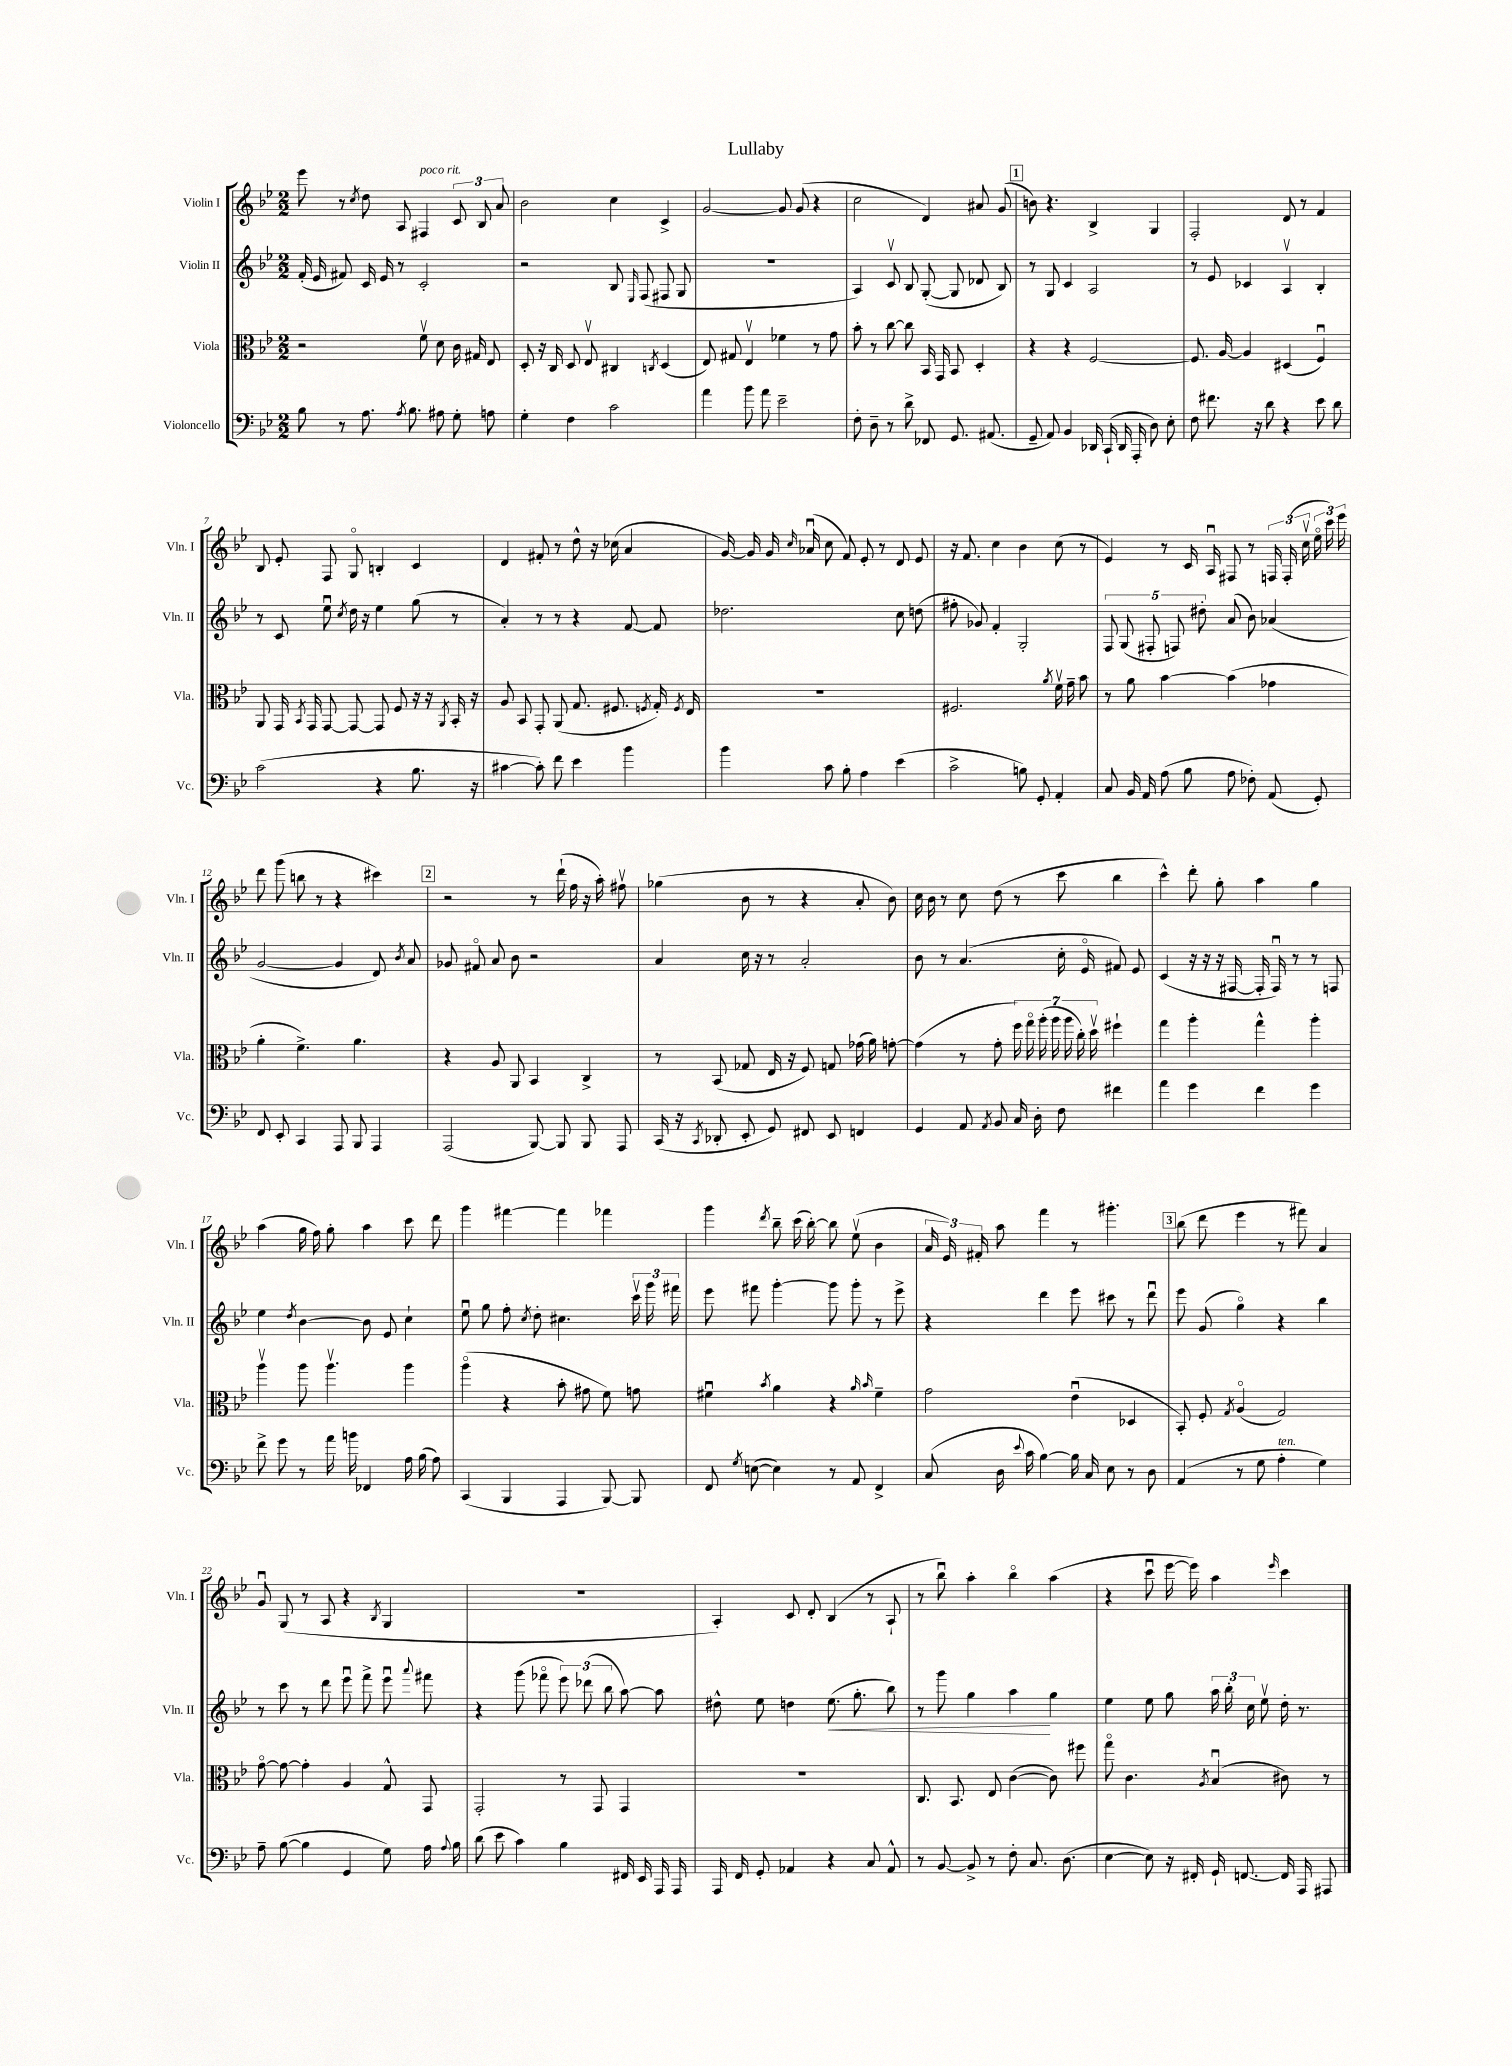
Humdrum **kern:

**kern	**kern	**kern	**kern
*staff4	*staff3	*staff2	*staff1
*clefF4	*clefC3	*clefG2	*clefG2
*k[b-e-]	*k[b-e-]	*k[b-e-]	*k[b-e-]
*M2/2	*M2/2	*M2/2	*M2/2
8B-\	2r	(16f'/	8eee-\
.	.	16e-/	.
8r	.	8f#/)	8r
.	.	.	8qcc/
8.A\	.	16c/	8dd\
.	.	16e-/	.
.	.	8r	8A/
8qA/	.	.	.
8.B-\	.	.	.
.	8fv\	2c'/	4F#/
8A#\	8d\	.	.
8G'\	16c\	.	12c/
.	16G#/	.	.
.	.	.	12B-/
8A\	8E-/	.	.
.	.	.	12a/
=	=	=	=
4G'\	8D'/	2r	2b-\
.	16r	.	.
.	16C/	.	.
4F\	8D/	.	.
.	8E-v/	.	.
2c\	4C#/	8B-/	4cc\
.	.	16qqE-/	.
.	.	(8F/	.
.	8qC/	.	.
.	(4D/	8F#/	4c^/
.	.	8G/	.
=	=	=	=
4a\	8E-/)	1r	[2g/
.	8G#/	.	.
8b-\	4E-v/	.	.
8a\	.	.	.
2e-~\	4f-\	.	8g/]
.	.	.	(8g/
.	8r	.	4r
.	8g\	.	.
=	=	=	=
8F'\	8b-'\	4A/)	2cc\
8D~\	8r	.	.
8r	[8cc\	8cv/	.
8d^\	8cc\]	8B-/	.
8FF-/	16BB-/	([8G'/	4d/)
.	16GG/	.	.
8.GG/	8BB-/	8G/]	.
.	4D'/	8d-/	8a#/
(8.AA#/	.	.	.
.	.	8B-/)	(8g/
=	=	=	=
8GG~/	4r	8r	8b\)
8AA/)	.	8G/	4.r
4BB-/	4r	4c/	.
16DD-/	[2F/	2A/	4B-^/
(16CC`/	.	.	.
16DD-/	.	.	.
16AAA'/	.	.	.
8D\)	.	.	4G/
8E-'\	.	.	.
=	=	=	=
8F\	8.F/]	8r	2F'/
8.f#\	.	8e-/	.
.	[16A/	.	.
.	4A/]	4c-/	.
16r	.	.	.
8d\	.	.	.
4r	(4D#/	4Av/	8d/
.	.	.	8r
8e-\	4Fu/)	4B-'/	4f/
8d\	.	.	.
=	=	=	=
(2c\	8AA/	8r	8B-/
.	16GG/	8c/	8e-'/
.	8qBB-/	.	.
.	16GG/	.	.
.	[8GG/	8ee-u\	8F/
.	.	8qcc/	.
.	8GG/_	16dd\	8Go/
.	.	16r	.
4r	8GG/]	4ee-\	4B'/
.	8F/	.	.
8.B-\	16r	(8gg\	4c/
.	16r	.	.
.	8qAA/	.	.
.	16BB-'/	8r	.
16r	16r	.	.
=	=	=	=
[4c#\	8A/	4a'/)	4d/
.	8BB-/	.	.
8c#'\])	8GG'/	8r	8f#'/
8f\	(8AA/	8r	8r
4e-\	8.G/	4r	8dd^^\
.	.	.	16r
.	8.F#/	.	(16cc-\
4b-\	.	[8f/	4a/
.	8qF/	.	.
.	16G'/)	8f/]	.
.	8qF/	.	.
.	16E-/	.	.
=	=	=	=
4b-\	1r	2.dd-\	[16g/)
.	.	.	16g/]
.	.	.	16g/
.	.	.	16qqcc/
.	.	.	(16a-u/
8c\	.	.	8cc\
8B-'\	.	.	8f/)
4A\	.	.	8e-'/
.	.	.	8r
(4e-\	.	8cc\	8d/
.	.	(8dd\	8e-/
=	=	=	=
2c^\	2.F#/	8ff#'\	16r
.	.	.	8.f/
.	.	8g-/)	.
.	.	4f'/	4cc\
8B\)	.	2G'/	4b-\
8GG'/	.	.	.
.	8qa/	.	.
4AA'/	16fv\	.	(8cc\
.	16g~\	.	.
.	8b-\	.	8r
=	=	=	=
8C/	8r	10F/	4e-/)
.	.	(10G/	.
16BB-/	8a\	.	.
16AA/	.	.	.
.	.	10F#'/	.
(8A\	[4b-\	.	8r
.	.	10F/)	.
8B-\	.	.	16c/
.	.	10dd#'\	.
.	.	.	16Au/
8A\	(4b-\]	(8a/	8F#/
8F-'\)	.	8b-\)	8r
(8AA/	4g-\	(4a-/	24F/
.	.	.	(24F'/
.	.	.	24ccv\
8GG'/)	.	.	24ee-o\
.	.	.	24ccc\)
.	.	.	24eee-\
=	=	=	=
8FF/	4a'\	[2g/	8ddd\
8EE-'/	.	.	(8ggg\
4CC/	4.f^\)	.	8bb\
.	.	.	8r
8AAA/	.	4g/]	4r
8BBB-/	4.a\	.	.
4AAA/	.	8d/)	4ccc#\)
.	.	8qb-/	.
.	.	8a/	.
=	=	=	=
(2AAA/	4r	8g-/	2r
.	.	8f#o/	.
.	8A/	8a/	.
.	8AA/	8b-\	.
[8BBB-/)	4BB-/	2r	8r
8BBB-/]	.	.	(16ddd`\
.	.	.	16ff\
8BBB-/	4C^/	.	16r
.	.	.	16aa'\)
8AAA/	.	.	8ff#v\
=	=	=	=
(16CC/	8r	4a/	(4gg-\
16r	.	.	.
8qCC/	.	.	.
8DD-'/	(8BB-/	.	.
8EE-'/	8G-/	16cc\	8b-\
.	.	16r	.
8GG/)	16E-/	8r	8r
.	16r	.	.
8FF#/	8F/)	2a'/	4r
8EE-/	8G/	.	.
4FF/	(16g-\	.	8a'/
.	16a\)	.	.
.	[8g'\	.	8b-\)
=	=	=	=
4GG/	(4g\]	8b-\	16cc\
.	.	.	16b-\
.	.	8r	8r
8AA/	8r	(4.a/	8cc\
8qAA/	.	.	.
8BB-/	8g'\	.	(8dd\
16C/	28ff\)	.	8r
.	28ggo\	.	.
16D'\	.	.	.
.	(28aa'\	.	.
.	28aa\	.	.
8F\	.	16cc'\	8ccc\
.	28aa\	.	.
.	28cc'\)	.	.
.	.	16e-o/	.
.	28ddv\	.	.
4f#\	4ff#`\	8f#/)	4bb-\
.	.	8e-/	.
=	=	=	=
4a\	4gg\	(4c/	4ccc^^\)
4g\	4aa'\	16r	8ddd'\
.	.	16r	.
.	.	16r	8gg'\
.	.	[16F#/	.
4f\	4gg^^\	16F#'/]	4aa\
.	.	16F#u/)	.
.	.	8r	.
4g\	4aa'\	8r	4gg\
.	.	8F/	.
=	=	=	=
8f^\	4aav\	4ee-\	(4aa\
8g\	.	.	.
.	.	8qdd/	.
8r	8aa\	[4b-\	16gg\
.	.	.	16ff\)
16a\	4.aav\	.	8gg'\
16b\	.	.	.
4FF-/	.	8b-\]	4aa\
.	.	8e-/	.
16A\	4aa\	4cc`\	8ccc\
(16B-\	.	.	.
8A\)	.	.	8ddd\
=	=	=	=
(4CC/	(4aao\	8ee-u\	4ggg\
.	.	8gg\	.
4BBB-/	4r	8ff'\	[4fff#\
.	.	8qcc/	.
.	.	8dd'\	.
4AAA/	8b-'\	4.cc#\	4fff#\]
.	8g#\	.	.
[8BBB-/)	8f\)	.	4fff-\
8BBB-/]	8g\	24cccv\	.
.	.	24ggg\	.
.	.	24fff#\	.
=	=	=	=
8FF/	4f#u\	8eee-\	4ggg\
8qG/	.	.	.
([8E\	.	8fff#\	.
.	8qb-/	.	8qddd/
4E\])	4a\	[4ggg'\	8bb-~\
.	.	.	(16ccc\
.	.	.	[16bb-'\)
8r	4r	8ggg\]	8bb-\]
8AA/	.	8ggg'\	(8ee-v\
.	16qqa/	.	.
.	16qqb-/	.	.
4FF^/	4f#~\	8r	4b-\
.	.	8eee-^\	.
=	=	=	=
(8C/	2g\	4r	24a/
.	.	.	24e-/)
.	.	.	24f#'/
16D\	.	.	8aa\
8qqe-/	.	.	.
16c\	.	.	.
[4B-\)	.	4ddd\	4fff\
16B-\]	(4e-u\	8eee-\	8r
16C/	.	.	.
8E-\	.	8ccc#\	4.ggg#'\
8r	4D-/	8r	.
8D\	.	8dddu\	.
=	=	=	=
(4AA/	8BB-'/)	8eee-\	(8bb-\
.	8F'/	(8g/	8ddd\
.	8qG/	.	.
8r	(4Ao/	4ggo\)	4eee-\
8G\	.	.	.
4A'\	2G/)	4r	8r
.	.	.	8fff#\)
4G\)	.	4bb-\	4a/
=	=	=	=
8A~\	[8go\	8r	8gu/
([8B-\	8g\_	8ccc\	(8G/
4B-\]	4g'\]	8r	8r
.	.	8ddd\	8A/
4GG/	4A/	8eee-u\	4r
.	.	8fff^\	.
.	.	.	8qB-/
8G\)	8G^^/	8eee-u\	4G/
.	.	8qqaaa/	.
16A\	8GG/	8fff#\	.
8qqA/	.	.	.
16B-\	.	.	.
=	=	=	=
(8d\	2GG'/	4r	1r
8e-\	.	.	.
4c\)	.	(8ggg\	.
.	.	8fff-o\	.
4B-\	8r	12eee-\)	.
.	.	(12ddd-\	.
.	8GG/	.	.
.	.	12bb-\	.
16FF#/	4GG/	[8aa\)	.
16EE-/	.	.	.
16AAA/	.	8aa\]	.
16AAA/	.	.	.
=	=	=	=
16AAA/	1r	8dd#^^\	4A'/)
16FF/	.	.	.
8GG'/	.	8ee-\	.
4AA-/	.	4dd\	8c/
.	.	.	8d'/
4r	.	(8.ee-\	(4B-/
.	.	8.gg'\	.
8C/	.	.	8r
8AA-^^/	.	8bb-\)	8A`/
=	=	=	=
8r	8.C/	8r	8r
[8BB-/	.	8ggg\	8bb-u\)
.	8.BB-/	.	.
8BB-^/]	.	4gg\	4aa'\
8r	8E-/	.	.
8F'\	([4c\	4aa\	4bb-o\
8.C/	.	.	.
.	8c\])	4gg\	(4aa\
(8.D\	.	.	.
.	8ff#\	.	.
=	=	=	=
[4E-\	8ggo\	4ee-\	4r
.	4.c\	.	.
8E-\])	.	8ee-\	8cccu\
16r	.	8gg\	[16eee-\
16FF#'/	.	.	16eee-\])
.	8qA/	.	.
16GG`/	(4B-u/	24aa\	4aa\
.	.	24bb-'\	.
[8.FF/	.	.	.
.	.	24cc\	.
.	.	8ee-v\	.
.	.	.	16qqeee-/
16FF/]	8c#\)	16dd'\	4ccc\
16AAA/	.	8.r	.
8AAA#/	8r	.	.
==	==	==	==
*-	*-	*-	*-
